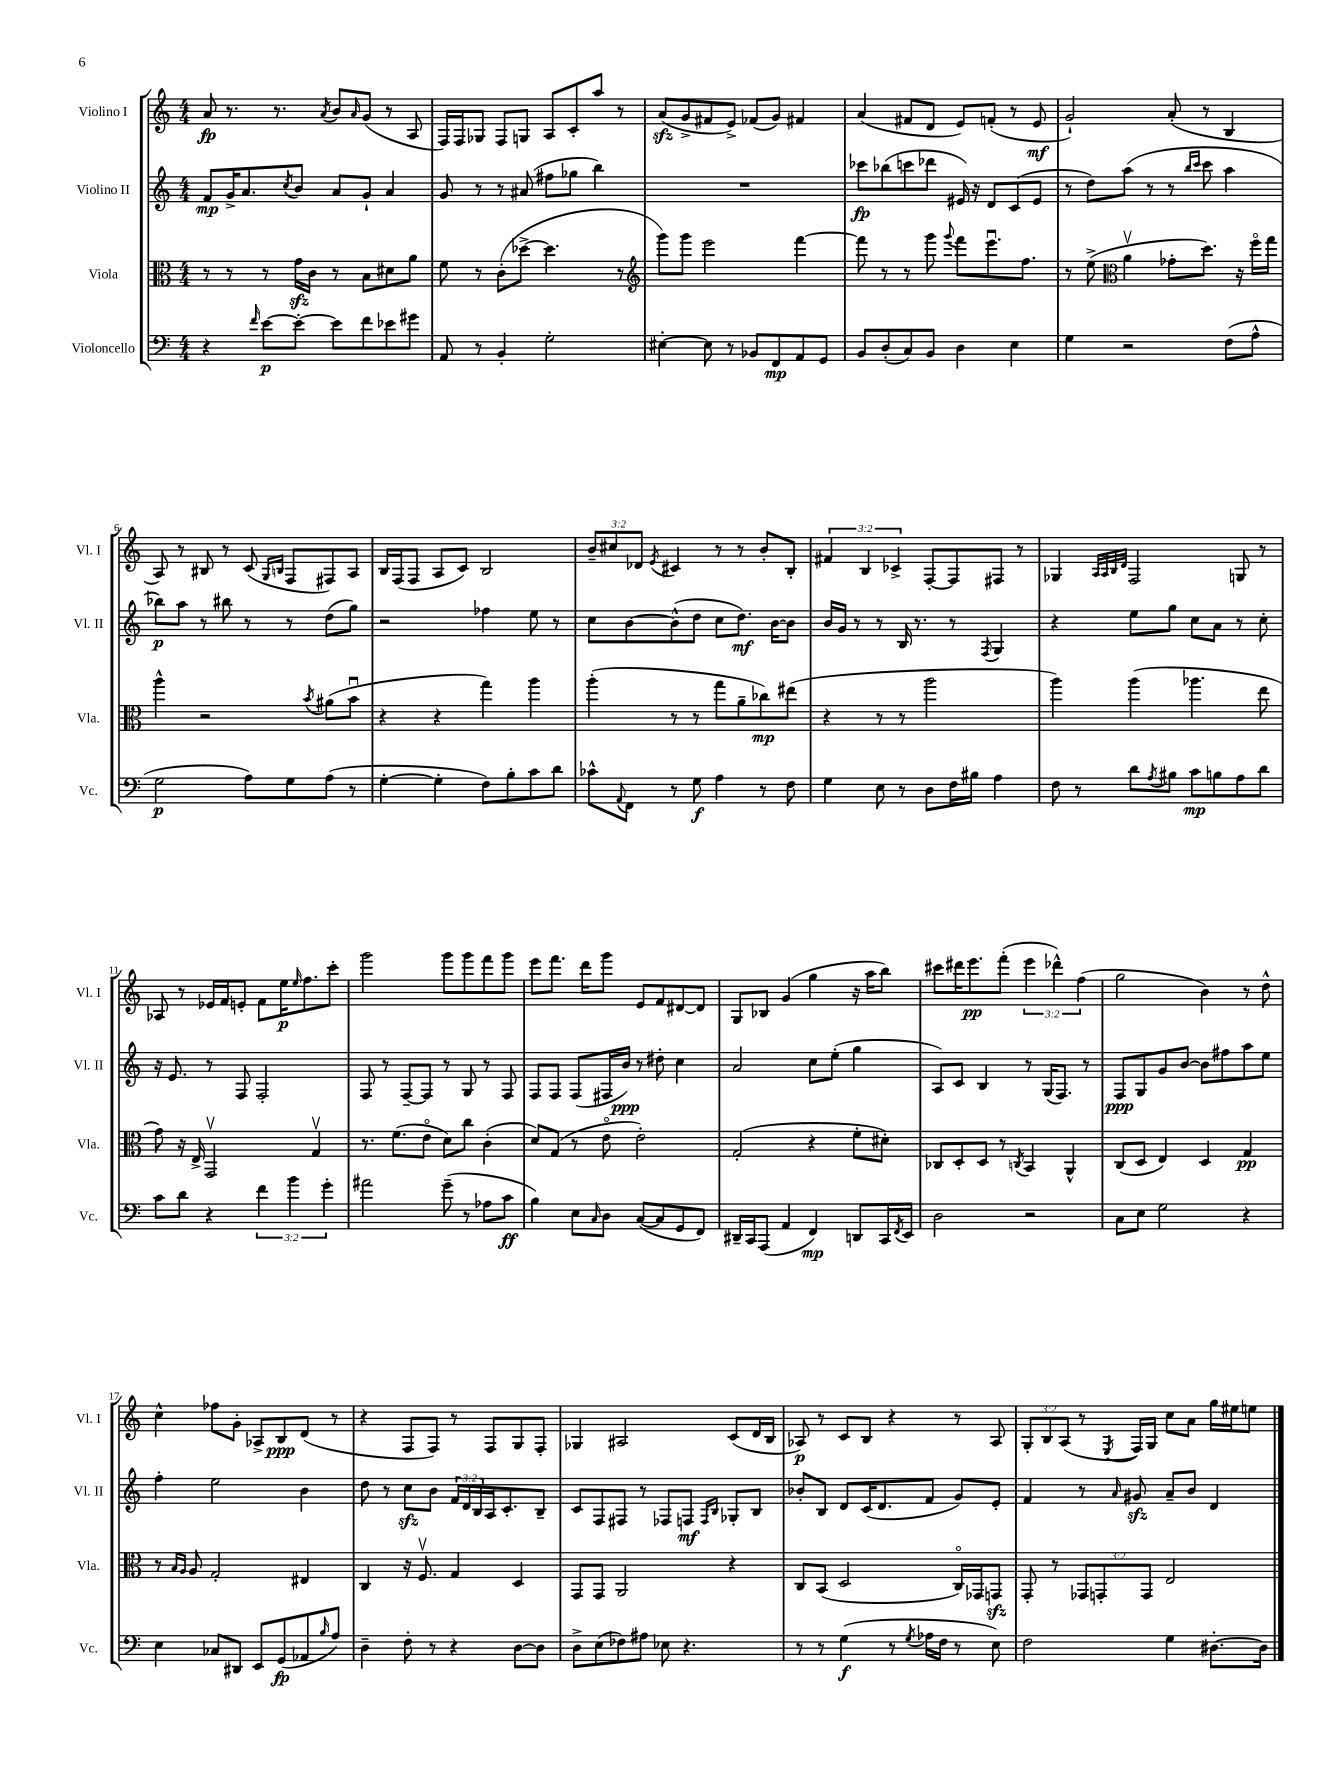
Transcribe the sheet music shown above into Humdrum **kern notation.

**kern	**kern	**kern	**kern
*staff4	*staff3	*staff2	*staff1
*clefF4	*clefC3	*clefG2	*clefG2
*k[]	*k[]	*k[]	*k[]
*M4/4	*M4/4	*M4/4	*M4/4
4r	8r	8f	8a
.	8r	16g^	8.r
.	.	8.a	.
16qqf	.	.	.
[8e	8r	.	.
.	.	.	8.r
.	.	8qcc	.
8e'_	16g	8b	.
.	16c	.	.
.	.	.	8qa
8e]	8r	8a	8b
.	.	.	16qqa
8f	8B	8g`	(8g
8e-	8d#	4a	8r
8g#	8a	.	8A
=	=	=	=
8AA	8f	8g	16F)
.	.	.	16F
8r	8r	8r	8G-
4BB'	(8c'	8r	8F
.	[8dd-^	(8a#	8G
2G'	4.dd-]	8ff#	8A
.	.	8gg-	8c'
.	.	4bb)	8aa
.	8r	.	8r
=	=	=	=
*	*clefG2	*	*
[4E#'	8ggg)	1r	(8a
.	8ggg	.	8g^
8E#]	2eee	.	8f#
8r	.	.	8e^)
8BB-	.	.	(8f-
8FF	.	.	8g)
8AA	[4fff	.	4f#
8GG	.	.	.
=	=	=	=
8BB	8fff]	8ccc-	(4a
(8D'	8r	(8bb-	.
8C)	8r	8ccc	8f#
8BB	8ggg	8ddd-	8d
.	8qqggg	.	.
4D	8fff	16e#)	8e)
.	.	16r	.
.	8.eeeu	8d	(8f'
4E	.	(8c	8r
.	8.ff	.	.
.	.	8e#	8e
=	=	=	=
4G	8r	8r	2g`)
.	(8ee^	8dd)	.
*	*clefC3	*	*
2r	4av	(8aa	.
.	.	8r	.
.	8g-'	8r	(8a'
.	.	16qqbb	.
.	.	16qqccc	.
.	8.dd)	8ccc	8r
(8F	.	4aa	4B
.	16r	.	.
8A^^	16ffo	.	.
.	16gg	.	.
=	=	=	=
2G	4aa^^	8bb-)	8A)
.	.	8aa	8r
.	2r	8r	8B#
.	.	8bb#	8r
8A)	.	8r	(8c
.	.	.	16qqG
.	.	.	16qqB
8G	.	8r	8F
.	8qb	.	.
(8A	(8a#	(8dd	8F#)
8r	8bu	8gg)	8A
=	=	=	=
[4G'	4r	2r	16B
.	.	.	(16F
.	.	.	8F
4G']	4r	.	8A
.	.	.	8c)
8F)	4gg)	4ff-	2B
8B'	.	.	.
8c	4aa	8ee	.
8d	.	8r	.
=	=	=	=
8c-^^	(4aa'	8cc	12b~
.	.	.	12cc#
8qqAA	.	.	.
8FF	.	[8b	.
.	.	.	12d-
.	.	.	8qe
8r	8r	(8b^^]	4c#
8G	8r	8dd	.
4A	8gg	8cc	8r
.	8a~	8.dd)	8r
8r	8cc-)	.	8b'
.	.	[16b	.
8F	(8ee#	8b]	8B'
=	=	=	=
4G	4r	16b	6f#
.	.	16g	.
.	.	8r	.
.	.	.	6B
8E	8r	8r	.
.	.	.	6c-^
8r	8r	16B	.
.	.	8.r	.
8D	2aa	.	[8F'
16F	.	8r	8F]
16B#	.	.	.
.	.	8qF	.
4A	.	4G	8F#
.	.	.	8r
=	=	=	=
8F	4aa)	4r	4G-
8r	.	.	.
.	.	.	32qqA
.	.	.	32qqA
.	.	.	32qqB
.	.	.	32qqd
8d	(4aa	8ee	2F
8qA	.	.	.
8B#	.	8gg	.
8c	4.aa-	8cc	.
8B	.	8a	.
8A	.	8r	8G
8d	8ee	8cc'	8r
=	=	=	=
8c	8g)	16r	8A-
.	.	8.e	.
8d	16r	.	8r
.	16E^	.	.
4r	2GGv	8r	16e-
.	.	.	16f
.	.	8F	8e'
6f	.	2F'	8f
.	.	.	16ee
6b	.	.	.
.	.	.	16qqee
.	.	.	8.ff
.	4Gv	.	.
6g'	.	.	.
.	.	.	8ccc'
=	=	=	=
2a#	8.r	8F	2ggg
.	.	8r	.
.	(8.f	.	.
.	.	[8F~	.
.	8eo	8F]	.
(8g~	8d)	8r	8ggg
8r	8cc	8G	8ggg
8A-	(4c'	8r	8fff
8c	.	8F	8ggg
=	=	=	=
4B)	8d)	8F	8eee
.	(8G	8F	8.fff
8E	8r	(8F	.
.	.	.	16ddd
16qqC	.	.	.
8D	8eo	16F#	8ggg
.	.	16b)	.
([8C	2e')	8r	8e
8C]	.	8dd#'	8f
8GG	.	4cc	[8d#
8FF)	.	.	8d#]
=	=	=	=
16DD#~	(2G'	2a	8G
16CC	.	.	.
(8AAA	.	.	8B-
4AA	.	.	(4g
4FF)	4r	8cc	4gg
.	.	(8ee'	.
8DD	8f'	4gg	16r
.	.	.	16aa
16CC	8d#')	.	8bb)
8qFF	.	.	.
16EE	.	.	.
=	=	=	=
2D	8C-	8A)	8ccc#
.	8D'	8c	16ddd#
.	.	.	8.eee
.	8D	4B	.
.	8r	.	(8fff'
.	8qC	.	.
2r	4BB	8r	6eee
.	.	(16G	.
.	.	.	6ddd-^^)
.	.	8.F)	.
.	4AA^^	.	.
.	.	.	(6ff
.	.	8r	.
=	=	=	=
8C	(8C	8F	2gg
8E	8D	8G	.
2G	4E)	8g	.
.	.	[8b	.
.	4D	8b]	4b)
.	.	8ff#	.
4r	4G	8aa	8r
.	.	8ee	8dd^^
=	=	=	=
4E	8r	4ff'	4cc^^
.	16qqB	.	.
.	16qqA	.	.
.	8A	.	.
8C-	2G'	2ee	8ff-
8DD#	.	.	8g'
8EE	.	.	8A-^
(8GG	.	.	8B
8AA-	4E#	4b	(8d
16qqB	.	.	.
8A)	.	.	8r
=	=	=	=
4D~	4C	8dd	4r
.	.	8r	.
8F'	16r	8cc	8F
.	8.Fv	.	.
8r	.	8b	8F)
4r	4G	24f	8r
.	.	24d	.
.	.	24B	.
.	.	16A	8F
.	.	8.c'	.
[8D	4D	.	8G
8D]	.	8B~	8F'
=	=	=	=
8D^	8GG	8c	4G-
(8E	8GG	8F	.
8F-)	2AA	8F#	2A#
8A#	.	8r	.
8E-	.	8F-	.
4.r	.	8F	.
.	.	16qqF	.
.	.	16qqB	.
.	4r	8G-'	(8c
.	.	8B	16d
.	.	.	16B
=	=	=	=
8r	8C	8b-'	8A-)
8r	(8BB	8B	8r
(4G	2D	8d	8c
.	.	(16c	8B
.	.	8.d	.
8r	.	.	4r
8qG	.	.	.
16A-	.	8f	.
16F	.	.	.
8r	16Co)	8g)	8r
.	16GG-	.	.
8E)	8GG	8e'	8A-
=	=	=	=
2F	8GG'	4f	12G'
.	.	.	12B
.	8r	.	.
.	.	.	(12A
.	12GG-	8r	8r
.	12GG'	.	.
.	.	16qqa	8qE
.	.	8g#	16F)
.	12GG	.	.
.	.	.	16G
4G	2E	8a~	8cc
.	.	8b	8a
[8.D#'	.	4d	16gg
.	.	.	16ee#
.	.	.	8ee
16D#]	.	.	.
==	==	==	==
*-	*-	*-	*-
